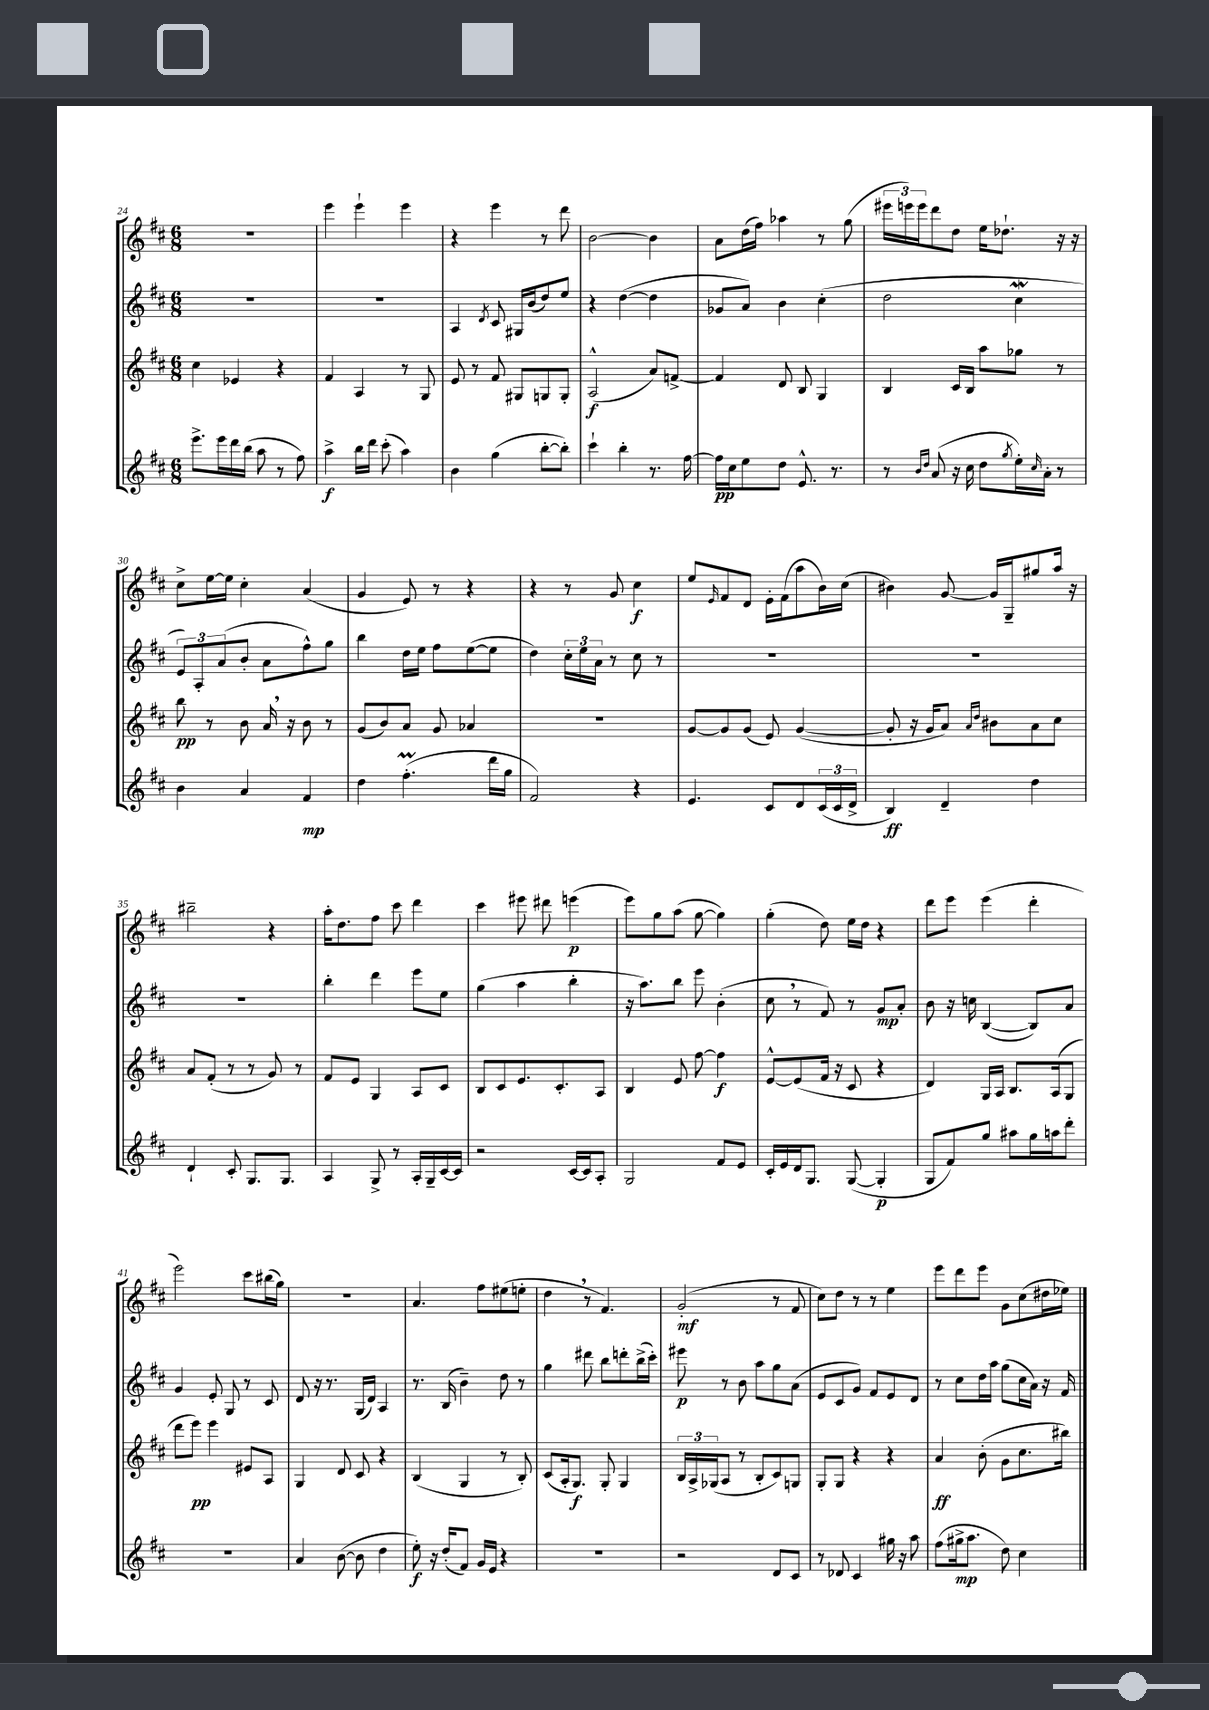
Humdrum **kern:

**kern	**kern	**kern	**kern
*staff4	*staff3	*staff2	*staff1
*clefG2	*clefG2	*clefG2	*clefG2
*k[f#c#]	*k[f#c#]	*k[f#c#]	*k[f#c#]
*M6/8	*M6/8	*M6/8	*M6/8
8.eee^	4cc#	2.r	2.r
16eee	.	.	.
16ddd	4e-	.	.
(16bb	.	.	.
8aa	.	.	.
8r	4r	.	.
8ff#)	.	.	.
=	=	=	=
4aa^	4f#	2.r	4eee
16bb	4A	.	4eee`
16ddd	.	.	.
(8ccc#'	.	.	.
4aa)	8r	.	4eee
.	8G	.	.
=	=	=	=
4b	8e	4A	4r
.	8r	.	.
.	.	8qd	.
(4gg	8f#	8c#	4eee
.	8G#	16G#	.
.	.	(16b	.
[8bb'	8G	8dd)	8r
8bb'])	8G'	8ee	8ddd
=	=	=	=
4ccc#`	(2A^^	4r	[2b
4bb'	.	([4dd	.
8.r	8a)	4dd]	4b]
.	[8f^	.	.
[16ff#	.	.	.
=	=	=	=
16ff#]	4f]	8g-	8a
16cc#	.	.	.
8ee	.	8a)	(16dd
.	.	.	16ff#)
8dd	8d	4b	4aa-
8.e^^	8B	.	.
.	4G	(4cc#'	8r
8.r	.	.	.
.	.	.	(8gg
=	=	=	=
8r	4B	2dd	24eee#
.	.	.	24eee)
.	.	.	24eee
16qqb	.	.	.
16qqdd	.	.	.
(8a	.	.	8ddd
16r	16c#	.	8dd
16cc#	16B	.	.
8dd	8aa	.	16ee
.	.	.	8.dd-`
8qgg	.	.	.
16ee')	8gg-	4cc#	.
16qqcc#	.	.	.
16a'	.	.	.
8r	8r	.	16r
.	.	.	16r
=	=	=	=
4b	8bb	12e)	8cc#^
.	.	12A'	.
.	8r	.	[16ee
.	.	(12a	.
.	.	.	16ee]
4a	8b	8b'	4cc#'
.	16a	8a	.
.	16r	.	.
4f#	8b	8ff#^^)	(4a
.	8r	8gg	.
=	=	=	=
4dd	(8g	4bb	4g
.	8b)	.	.
(4.ff#'	8a	16dd	8e)
.	.	16ee	.
.	8g	8ff#	8r
.	4a-	([8ee	4r
16ddd	.	8ee]	.
16gg	.	.	.
=	=	=	=
2f#)	2.r	4dd)	4r
.	.	24cc#'	8r
.	.	24ee	.
.	.	24a	.
.	.	8r	8g
4r	.	8cc#	4cc#
.	.	8r	.
=	=	=	=
4.e	[8g	2.r	8ee
.	.	.	16qqe
.	8g]	.	8f#
.	(8g	.	8d
8c#	8e)	.	16e'
.	.	.	(16f#
8d	([4g	.	8aa
(24c#	.	.	16b)
24c#	.	.	.
.	.	.	(16cc#
24d^	.	.	.
=	=	=	=
4B)	8g']	2.r	4b#)
.	16r	.	.
.	16g	.	.
4d~	8a)	.	[8g
.	16qqa	.	.
.	16qqdd	.	.
.	8b#	.	16g]
.	.	.	16G~
4dd	8a	.	8gg#
.	8cc#	.	16aa
.	.	.	16r
=	=	=	=
4d`	8a	2.r	2bb#~
.	(8f#'	.	.
8c#'	8r	.	.
8.G	8r	.	.
.	8g)	.	4r
8.G	.	.	.
.	8r	.	.
=	=	=	=
4A	8f#	4bb'	16aa'
.	.	.	8.dd
.	8e	.	.
8G^	4G	4ddd	8ff#
8r	.	.	8ccc#
16A'	8A	8eee	4ddd
16G~	.	.	.
[16c#	8c#	8ee	.
16c#]	.	.	.
=	=	=	=
2r	8B	(4gg	4ccc#
.	8c#	.	.
.	8.e	4aa	8eee#
.	.	.	8ddd#
.	8.c#'	.	.
[16c#	.	4bb'	(4eee
16c#]	.	.	.
8A'	8A	.	.
=	=	=	=
2G	4B	16r	8eee)
.	.	8.aa)	.
.	.	.	8gg
.	8e	8bb	(8aa
.	[8ff#	8eee	[8gg
8f#	4ff#]	(4b'	4gg])
8e	.	.	.
=	=	=	=
16c#'	[8e^^	8cc#	(4gg'
16e	.	.	.
16d	(8e]	8r	.
8.G	.	.	.
.	16f#	8f#)	8dd)
.	16r	.	.
([8G	8c#	8r	16ee
.	.	.	16dd
4G']	4r	8g	4r
.	.	8a'	.
=	=	=	=
8G	4d)	8b	8ddd
8f#)	.	16r	8eee
.	.	16cc	.
8gg	16G	([4B	(4eee
.	16A	.	.
8aa#	8.B	.	.
16gg	.	8B])	4ddd'
16aa	(16A	.	.
8ddd'	8G	8a	.
=	=	=	=
2.r	8ddd	4g	2eee)
.	8eee)	.	.
.	4eee	8e'	.
.	.	8G	.
.	8e#	8r	8ccc#
.	8A	8c#	(16bb#
.	.	.	16gg)
=	=	=	=
4a	4G	8d	2.r
.	.	16r	.
.	.	8.r	.
([8b	8d	.	.
8b]	8c#	(16G	.
.	.	16d)	.
4dd	4r	4A	.
=	=	=	=
8ee')	(4B	8.r	4.a
16r	.	.	.
(16dd'	.	(16B	.
8f#)	4G	4b~)	.
16g	.	.	8ff#
16e	.	.	.
4r	8r	8dd	(8ee#
.	8B')	8r	8ee'
=	=	=	=
2.r	(8c#	4gg	4dd
.	16A'	.	.
.	8.G)	.	.
.	.	8ddd#	8r
.	8G'	8bb	4.f#)
.	4G	8ddd'	.
.	.	(16bb^	.
.	.	16ccc#')	.
=	=	=	=
2r	24B	8eee#	(2g'
.	24A^	.	.
.	(24G-	.	.
.	8A	8r	.
.	8r	8b	.
.	8B'	8aa	.
8d	8c#)	8gg	8r
8c#	8G	(8a	8f#
=	=	=	=
8r	8G'	8e	8cc#)
8d-	8G	8c#	8dd
4c#	4r	8g)	8r
.	.	8f#	8r
16gg#	4r	8e	4ee
16r	.	.	.
8aa	.	8d	.
=	=	=	=
(8ff#	4a	8r	8eee
16gg#^	.	8cc#	8ddd
8.aa	.	.	.
.	(8b'	16dd	8eee
.	.	16aa	.
8dd)	8g	(8gg	8g
4cc#	8.cc#	16cc#	(8cc#
.	.	16a)	.
.	.	16r	16dd#
.	16bb#)	16f#	16ee-)
==	==	==	==
*-	*-	*-	*-
